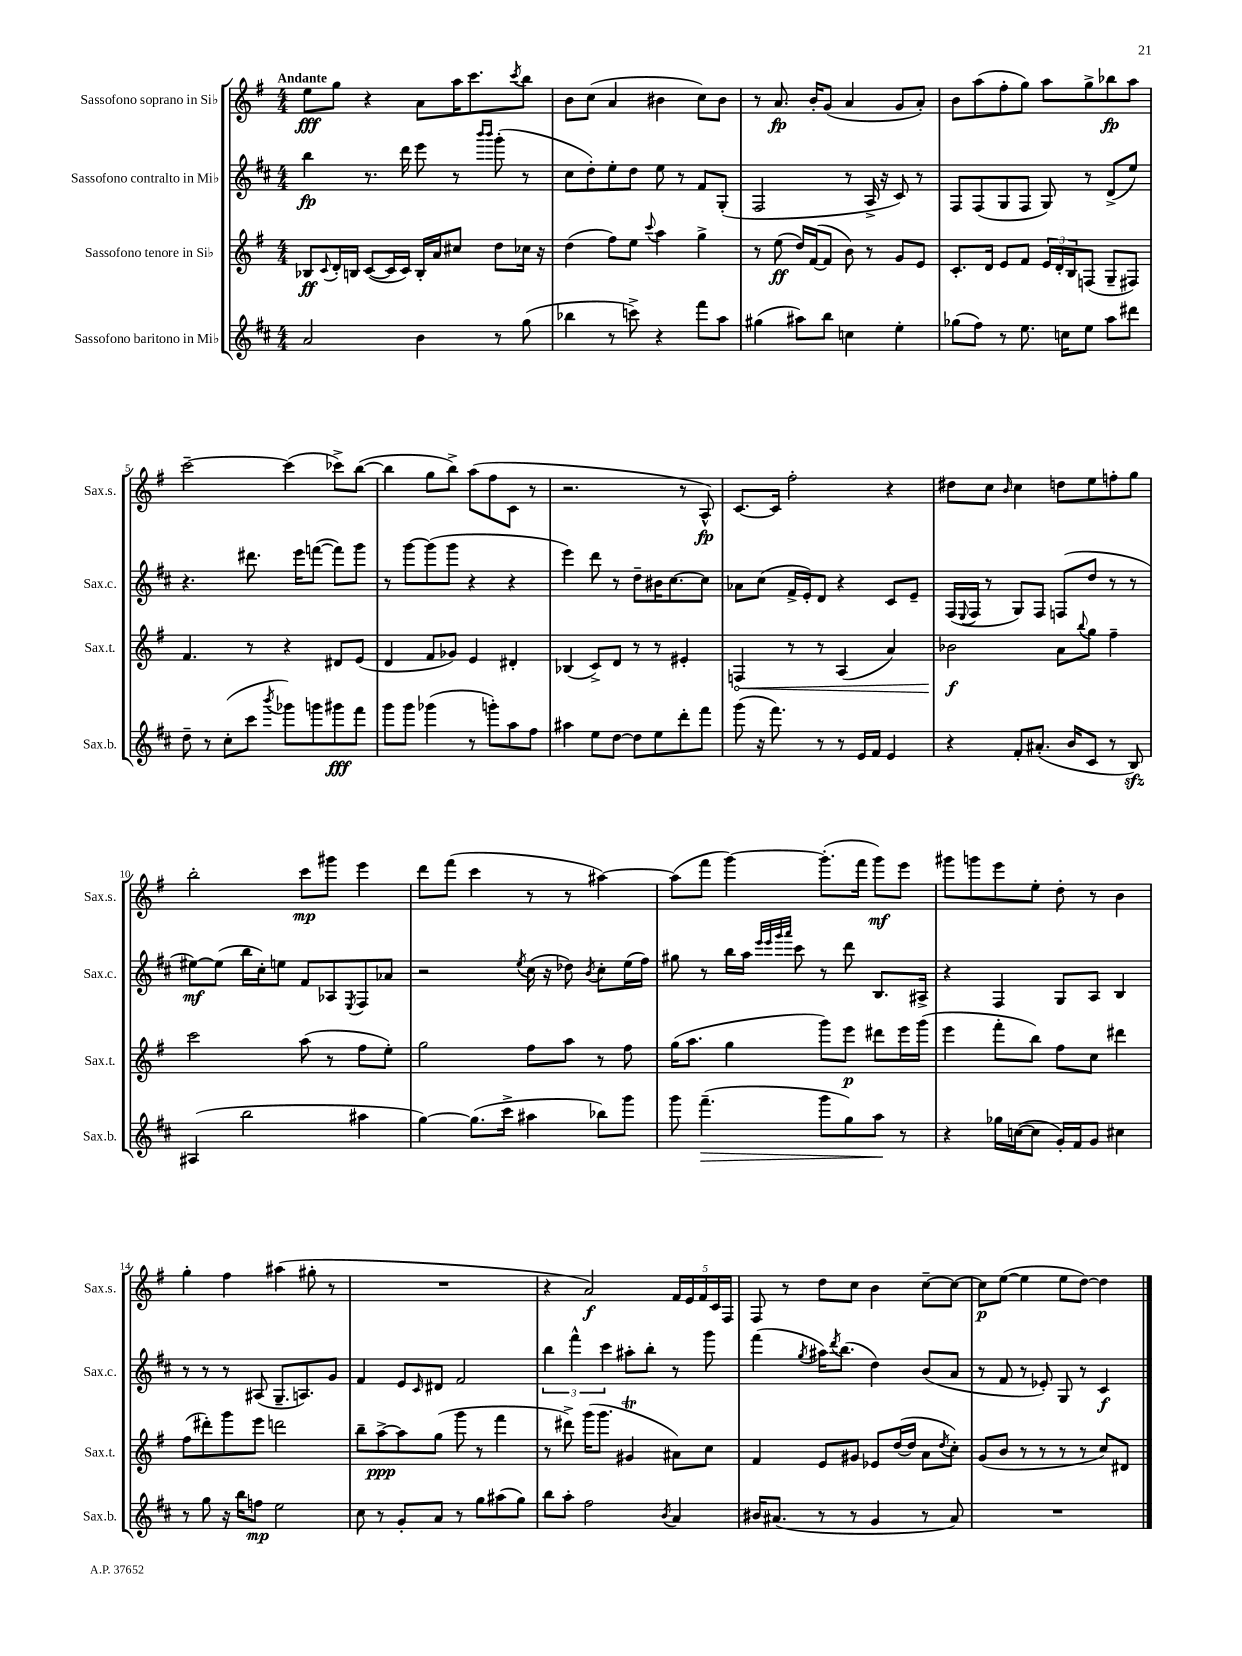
<<
\new StaffGroup <<
\new Staff = "s0" \with { instrumentName = "Sassofono soprano in Sib" shortInstrumentName = "Sax.s." } {
    \clef treble \key g \major \numericTimeSignature \time 4/4 \tempo "Andante"
    e''8\fff g''8 r4 a'8 a''16 c'''8. \acciaccatura { c'''8 } b''8 |
    b'8 c''8( a'4 bis'4 c''8) bis'8 |
    r8 a'8.\fp b'16-. g'8( a'4 g'8 a'8-.) |
    b'8 a''8( fis''8-. g''8) a''8 g''8-> bes''8\fp a''8 |
    c'''2~-- c'''4( ces'''8->) b''8~( |
    b''4 g''8 b''8->) a''8( fis''8 c'8 r8 |
    r2. r8 a8-^\fp) |
    c'8.~ c'16 fis''2-. r4 |
    dis''8 c''8 \grace { b'16 } c''4 d''8 e''8 f''8-. g''8 |
    b''2-. c'''8\mp gis'''8 e'''4 |
    d'''8 fis'''8( c'''4 r8 r8 ais''4~) |
    ais''8( fis'''8 g'''4~) g'''8.-.( fis'''16 g'''8\mf) e'''8 |
    gis'''8 g'''8 e'''8 e''8-. d''8-. r8 b'4 |
    g''4-. fis''4 ais''4( gis''8-. r8 |
    R1 |
    r4 a'2\f) \tuplet 5/4 { fis'16 e'16 fis'16 c'16 fis16 } |
    fis8 r8 d''8 c''8 b'4 c''8~-- c''8~ |
    c''8\p e''8~( e''4 e''8 d''8~) d''4 \bar "|." |
}
\new Staff = "s1" \with { instrumentName = "Sassofono contralto in Mib" shortInstrumentName = "Sax.c." } {
    \clef treble \key d \major \numericTimeSignature \time 4/4
    b''4\fp r8. d'''16 e'''8 r8 \grace { b'''16 b'''16 } g'''8-.( r8 |
    cis''8 d''8-.) e''8-. d''8 e''8 r8 fis'8 g8-.( |
    fis2 r8 a16-> r16 cis'8) r8 |
    fis8 fis8( g8 fis8 g8) r8 d'8->( e''8) |
    r4. dis'''8. e'''16 f'''8~( f'''8) g'''8 |
    r8 g'''8~ g'''8( g'''8 r4 r4 |
    e'''4) d'''8 r8 d''8-- bis'16 cis''8.~ cis''8 |
    aes'8 cis''8( fis'16-> e'16-.) d'8 r4 cis'8 e'8-- |
    fis16( \appoggiatura { e8 } fis16 r8 g8) fis8 f8( d''8 r8 r8 |
    eis''8~\mf) eis''8( b''16 cis''16-.) e''8 fis'8 aes8 \acciaccatura { e8 } fis8 aes'8 |
    r2 \acciaccatura { e''8 } cis''16( r16 des''8) \acciaccatura { b'8 } cis''8-. e''16( fis''16) |
    gis''8 r8 b''16 a''16 \grace { e'''32 e'''32 g'''32 a'''32 } cis'''8 r8 d'''8 b8. ais16-> |
    r4 fis4 g8 a8 b4 |
    r8 r8 r8 ais8( g8.-- a8.) g'8 |
    fis'4 e'8 \grace { cis'16 } dis'8 fis'2 |
    \tuplet 3/2 { b''4 fis'''4-^ cis'''4 } ais''8-. b''8-. r8 g'''8 |
    fis'''4( \acciaccatura { g''8 } ais''16) \acciaccatura { d'''8 } b''8.( d''4) b'8( a'8 |
    r8 fis'8 r8 ees'8-.) g8 r8 cis'4\f \bar "|." |
}
\new Staff = "s2" \with { instrumentName = "Sassofono tenore in Sib" shortInstrumentName = "Sax.t." } {
    \clef treble \key g \major \numericTimeSignature \time 4/4
    bes8\ff \appoggiatura { c'8 } d'16-. b16 c'8~( c'16 c'16) b16-. a'16 cis''8 d''8 ces''16 r16 |
    d''4( fis''8) e''8 \appoggiatura { c'''8 } a''4 g''4-> |
    r8 e''8\ff( d''16) fis'16~( fis'8 b'8) r8 g'8 e'8 |
    c'8.-. d'16 e'8 fis'8 \tuplet 3/2 { e'16 d'16-. b16 } f8( g8-- fis8) |
    fis'4. r8 r4 dis'8 e'8( |
    d'4 fis'8 ges'8) e'4 dis'4-. |
    bes4( c'8->) d'8 r8 r8 eis'4-. |
    \once \override Hairpin.circled-tip = ##t f4\< r8 r8 a4( a'4) |
    bes'2\f\! a'8 \appoggiatura { b''8 } g''8 fis''4-- |
    c'''2 a''8( r8 fis''8 e''8-.) |
    g''2 fis''8 a''8 r8 fis''8 |
    g''16( a''8. g''4 g'''8) e'''8\p dis'''8 e'''16 g'''16( |
    e'''4 fis'''8-. b''8) fis''8 c''8 dis'''4 |
    fis''8( dis'''8-.) g'''8 e'''8 d'''2 |
    b''8-- a''8~->\ppp a''8 g''8( g'''8 r8 fis'''4 |
    r8 dis'''8->) g'''16( g'''8. gis'4\trill ais'8) c''8 |
    fis'4 e'8 gis'8 ees'8 d''16~( d''16 a'8 \acciaccatura { d''8 } c''8-.) |
    g'8( b'8 r8 r8 r8 r8 c''8) dis'8 \bar "|." |
}
\new Staff = "s3" \with { instrumentName = "Sassofono baritono in Mib" shortInstrumentName = "Sax.b." } {
    \clef treble \key d \major \numericTimeSignature \time 4/4
    a'2 b'4 r8 g''8( |
    bes''4 r8 c'''8->) r4 fis'''8 a''8 |
    gis''4( ais''8) b''8 c''4 e''4-. |
    ges''8( fis''8) r8 e''8. c''16 e''8 a''8 dis'''8 |
    d''8-- r8 cis''8-.( cis'''8 \acciaccatura { b'''8 } ges'''8) g'''8 gis'''8\fff fis'''8 |
    g'''8 g'''8 ges'''4( r8 g'''8-.) a''8 fis''8 |
    ais''4 e''8 d''8~ d''8 e''8 d'''8-. fis'''8 |
    g'''8( r16 fis'''8.) r8 r8 e'16 fis'16 e'4 |
    r4 fis'8-. ais'8.-.( b'16 cis'8 r8 b8\sfz) |
    ais4( b''2 ais''4 |
    g''4~) g''8.( cis'''16-> ais''4 bes''8) g'''8 |
    g'''8 fis'''4.--\>( g'''8 g''8) a''8\! r8 |
    r4 ges''16 c''16~( c''8 g'16-.) fis'16 g'8 cis''4 |
    r8 g''8 r16 b''16 f''8\mp e''2 |
    cis''8 r8 g'8-. a'8 r8 g''8 ais''8( g''8) |
    b''8 a''8-. fis''2 \acciaccatura { b'8 } a'4 |
    bis'16 ais'8.( r8 r8 g'4 r8 ais'8) |
    R1 \bar "|." |
}
>>
>>
